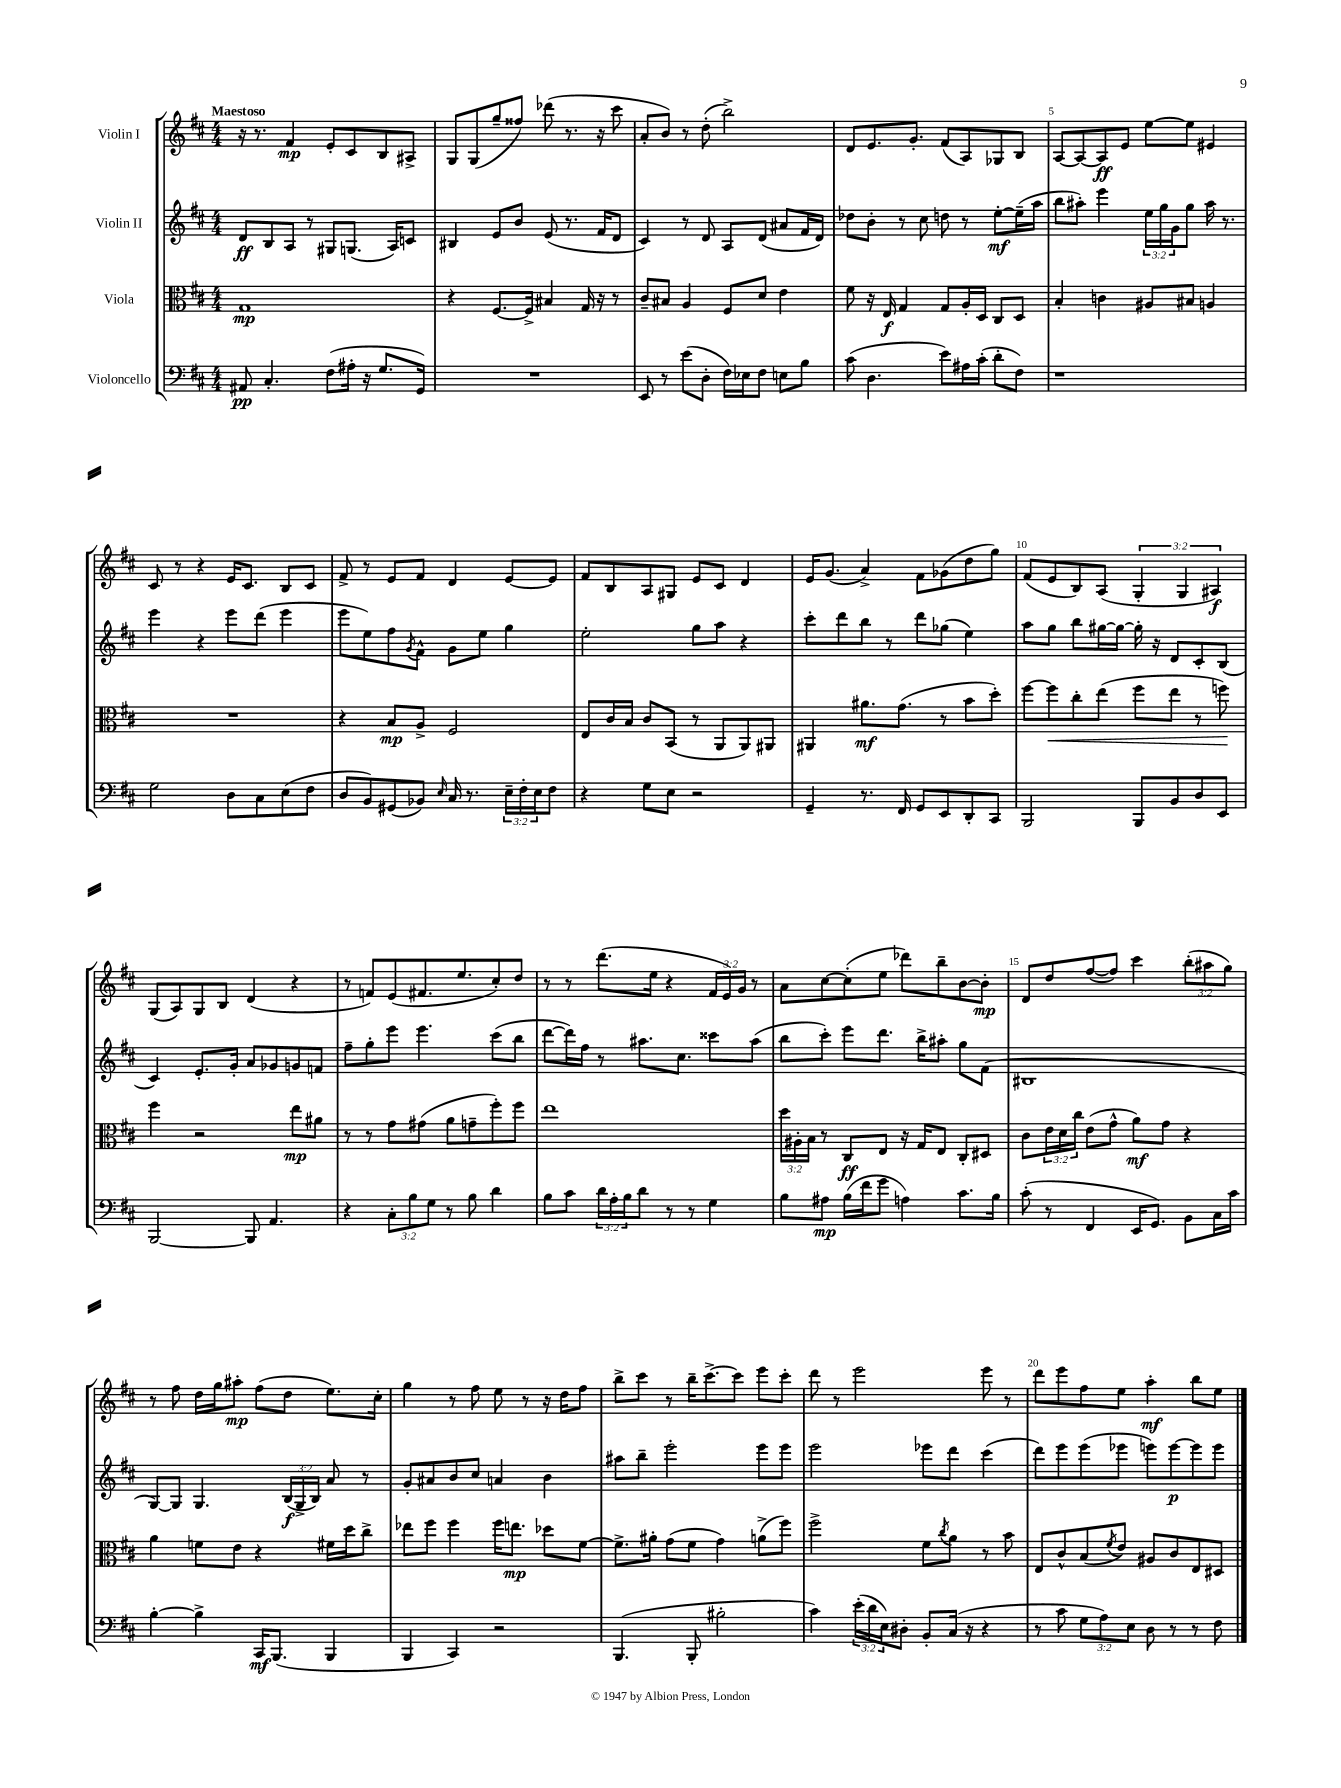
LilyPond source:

<<
\new StaffGroup <<
\new Staff = "s0" \with { instrumentName = "Violin I" } {
    \clef treble \key d \major \numericTimeSignature \time 4/4 \override Staff.TupletNumber.text = #tuplet-number::calc-fraction-text \tempo "Maestoso"
    r16 r8. fis'4\mp e'8-. cis'8 b8 ais8-> |
    g8 g8( g''8-- fisis''8) des'''8( r8. r16 cis'''8 |
    a'8-. b'8) r8 d''8-.( b''2->) |
    d'8 e'8. g'8.-. fis'8( a8) ges8 b8 |
    a8~ a8~ a8\ff e'8 e''8~ e''8 eis'4 |
    cis'8 r8 r4 e'16 cis'8. b8 cis'8 |
    fis'8-> r8 e'8 fis'8 d'4 e'8~ e'8 |
    fis'8 b8 a8 gis8 e'8 cis'8 d'4 |
    e'16 g'8.( a'4->) fis'8 ges'8( d''8 g''8) |
    fis'8( e'8 b8) a8( \tuplet 3/2 { g4-. g4 ais4\f) } |
    g8( a8) g8 b8 d'4( r4 |
    r8 f'8) e'8( fis'8. e''8. cis''8-.) d''8 |
    r8 r8 d'''8.( e''16 r4 \tuplet 3/2 { fis'16 e'16) g'16 } r8 |
    a'8 cis''8~ cis''8-.( e''8 des'''8) b''8-- b'8~ b'8-.\mp |
    d'8 d''8 fis''8~( fis''8) cis'''4 \tuplet 3/2 { b''8-.( ais''8 g''8) } |
    r8 fis''8 d''16 g''16 ais''8-.\mp fis''8( d''8 e''8.) cis''16-. |
    g''4 r8 fis''8 e''8 r8 r16 d''16 fis''8 |
    b''8-> cis'''8 r8 b''16-- cis'''8.~-> cis'''8 e'''8 cis'''8-. |
    d'''8 r8 e'''2 e'''8 r8 |
    d'''8 e'''8 fis''8 e''8 a''4-.\mf b''8 e''8 \bar "|." |
}
\new Staff = "s1" \with { instrumentName = "Violin II" } {
    \clef treble \key d \major \numericTimeSignature \time 4/4 \override Staff.TupletNumber.text = #tuplet-number::calc-fraction-text
    d'8\ff b8 a8 r8 gis8 g8.( a16) c'8 |
    bis4 e'8 b'8 e'8( r8. fis'16 d'8 |
    cis'4) r8 d'8 a8 d'8( ais'8 fis'16 d'16) |
    des''8 b'8-. r8 cis''8 d''8 r8 e''8~-.\mf e''16--( a''16 |
    b''8 ais''8-.) e'''4 \tuplet 3/2 { e''16 g''16 g'16 } g''8 ais''16 r8. |
    e'''4 r4 e'''8 d'''8( e'''4 |
    e'''8 e''8) fis''8 \acciaccatura { g'8 } fis'8-^ g'8 e''8 g''4 |
    e''2-. g''8 a''8 r4 |
    cis'''8-. d'''8 b''8 r8 d'''8 ges''8( e''4) |
    a''8 g''8 b''8 gis''16~ gis''16~ gis''16-. r16 d'8 cis'8-. b8( |
    cis'4) e'8.-. g'16-. a'8 ges'8 g'8 f'8 |
    fis''8-- g''8-. e'''8 e'''4. cis'''8( b''8 |
    d'''8~ d'''16) fis''16 r8 ais''8. cis''8. cisis'''8 ais''8( |
    b''8 cis'''8-.) e'''8 d'''8. b''16-> ais''8-. g''8 fis'8( |
    bis1 |
    g8~) g8 g4. \tuplet 3/2 { b16\f( g16-> b16) } a'8 r8 |
    g'8-. ais'8 b'8 cis''8 a'4 b'4 |
    ais''8 b''8-- e'''2-. e'''8 e'''8 |
    e'''2 ees'''8 d'''8 cis'''4( |
    d'''8) e'''8 e'''8( ees'''8 e'''8) e'''8~\p e'''8 e'''8 \bar "|." |
}
\new Staff = "s2" \with { instrumentName = "Viola" } {
    \clef alto \key d \major \numericTimeSignature \time 4/4 \override Staff.TupletNumber.text = #tuplet-number::calc-fraction-text
    g1\mp |
    r4 fis8.~ fis16-> bis4 g16 r16 r8 |
    cis'8-- bis8 a4 fis8 d'8 e'4 |
    fis'8 r16 e16\f g4 g8 a16-. d16 cis8 d8 |
    b4-. c'4 ais8 bis8 a4 |
    R1 |
    r4 b8\mp a8-> fis2 |
    e8 cis'16 b16 cis'8 b,8( r8 a,8 a,8) ais,8 |
    ais,4 ais'8.\mf g'8.( r8 b'8 d''8-.) |
    fis''8~ fis''8\< cis''8-. e''8( fis''8 e''8 r8 f''8\!) |
    fis''4 r2 e''8\mp ais'8 |
    r8 r8 g'8 gis'8( a'8 g'8-- fis''8-.) fis''8 |
    e''1 |
    \tuplet 3/2 { d''16 ais16-. b16 } r8 cis8\ff e8 r16 g16 e8 cis8-. dis8 |
    cis'8 \tuplet 3/2 { e'16 d'16 cis''16 } e'8( g'8-^ a'8\mf) g'8 r4 |
    a'4 f'8 e'8 r4 fis'16 d''16 cis''8-> |
    ees''8 fis''8 fis''4 fis''16 e''8.\mp des''8 fis'8~ |
    fis'8.-> ais'16-. g'8( fis'8 g'4) a'8->( fis''8) |
    fis''2-> fis'8 \acciaccatura { cis''8 } a'8 r8 b'8 |
    e8 cis'8-^ b8( \acciaccatura { fis'8 } e'8) ais8 cis'8 e8 dis8 \bar "|." |
}
\new Staff = "s3" \with { instrumentName = "Violoncello" } {
    \clef bass \key d \major \numericTimeSignature \time 4/4 \override Staff.TupletNumber.text = #tuplet-number::calc-fraction-text
    ais,8\pp cis4.-. fis8( ais16-. r16 g8. g,16) |
    R1 |
    e,8 r8 e'8( d8-. fis16) ees16 fis8 e8 b8 |
    cis'8( d4. e'8) ais16 cis'16-.( d'8-. fis8) |
    r1 |
    g2 d8 cis8 e8( fis8 |
    d8 b,8) gis,8( bes,8) \grace { e16 } cis16 r8. \tuplet 3/2 { e16-- fis16-. e16 } fis8 |
    r4 g8 e8 r2 |
    g,4-- r8. fis,16 g,8 e,8 d,8-. cis,8 |
    b,,2 b,,8 b,8 d8 e,8 |
    b,,2~ b,,8 a,4. |
    r4 \tuplet 3/2 { cis8-. b8 g8 } r8 b8 d'4 |
    b8 cis'8 \tuplet 3/2 { d'16 a16-. b16 } d'8 r8 r8 g4 |
    b8 ais8\mp b16( fis'16 g'8 a4) cis'8. b16 |
    cis'8-.( r8 fis,4 e,16 g,8.) b,8 cis16 cis'16 |
    b4~-. b4-> cis,16\mf b,,8.( b,,4 |
    b,,4 cis,4) r2 |
    b,,4.( b,,8-. bis2-. |
    cis'4) \tuplet 3/2 { e'16-.( d'16 e16) } dis8-. b,8-. cis16( r16 r4 |
    r8 cis'8 \tuplet 3/2 { g8 a8) e8 } d8 r8 r8 fis8 \bar "|." |
}
>>
>>
\layout { \context { \Score \override BarNumber.break-visibility = ##(#f #t #t) barNumberVisibility = #(every-nth-bar-number-visible 5) } }
